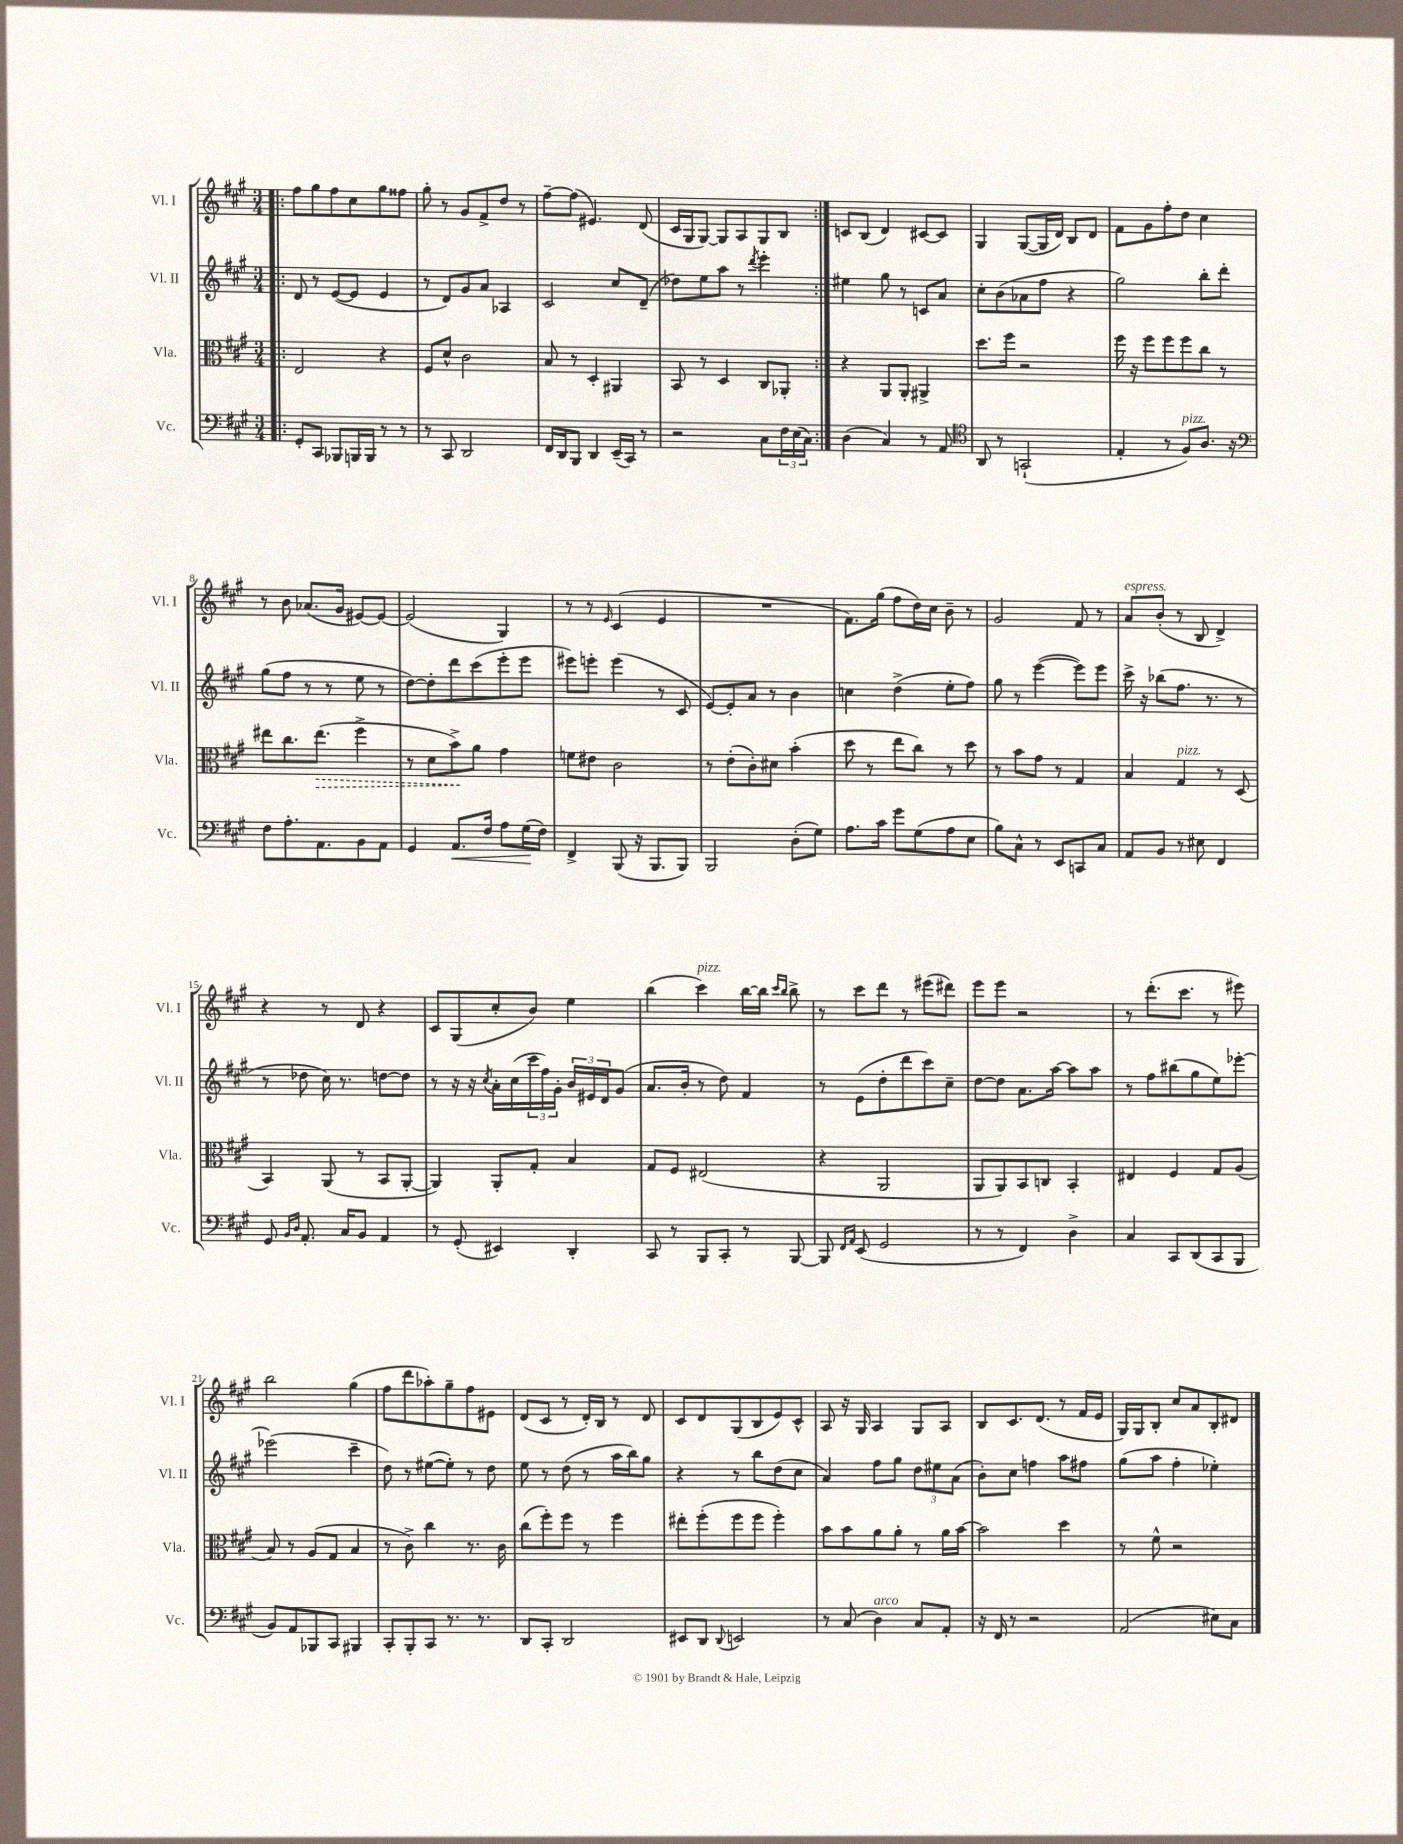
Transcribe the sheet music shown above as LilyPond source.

<<
\new StaffGroup <<
\new Staff = "s0" \with { instrumentName = "Vl. I" shortInstrumentName = "Vl. I" } {
    \clef treble \key a \major \numericTimeSignature \time 3/4
    \repeat volta 2 { \bar ".|:" fis''8 gis''8 fis''8 cis''8 gis''8 fisis''8 |
    gis''8-. r8 gis'8 fis'8-> d''8 r8 |
    fis''8~-- fis''8( eis'4.) d'8( |
    cis'16 gis16 gis8~) gis8 a8 gis8 b8 | }
    c'8 b8( d'4) cis'8~ cis'8 |
    gis4 gis8~( gis16 d'16) b8 d'8 |
    fis'8 gis'8 fis''8-. d''8 cis''4 |
    r8 b'8 aes'8.( gis'16 eis'8~) eis'8~ |
    eis'2( gis4) |
    r8 r8 \grace { e'16 } cis'4( e'4 |
    R2. |
    fis'8.) gis''16( fis''8 d''16) cis''16 b'8-- r8 |
    gis'2 fis'8 r8 |
    a'8^\markup { \italic "espress." } b'8-.( r8 b8 d'4->) |
    r4 r8 d'8 r4 |
    cis'8 gis8( cis''8-. b'8) e''4 |
    b''4( cis'''4^\markup { \italic "pizz." }) b''16~ b''16 \grace { cis'''16 b''16 } b''8-> |
    r8 cis'''8 d'''8 r8 eis'''8( dis'''8) |
    e'''8 e'''8 r2 |
    r8 d'''8.-.( cis'''8. r8 eis'''8) |
    b''2 gis''4( |
    fis''8 d'''8 aes''8-.) gis''8-- fis''8 eis'8 |
    d'8( cis'8 r8 d'16-.) b16 r8 d'8 |
    cis'8 d'8 gis8( b8 e'8) cis'8-^ |
    a8 r16 gis16 a4 gis8 a8 |
    b8 cis'8. d'8.( r8 fis'16 e'16 |
    gis16) gis16 b8-. cis''8 a'8 b8-. dis'8 \bar "|." |
}
\new Staff = "s1" \with { instrumentName = "Vl. II" shortInstrumentName = "Vl. II" } {
    \clef treble \key a \major \numericTimeSignature \time 3/4
    \repeat volta 2 { \bar ".|:" d'8 r8 e'8~( e'8 e'4 |
    r8 d'8) gis'8 a'8 aes4 |
    cis'2 cis''8 d'8--( |
    des''8) e''8 a''8 r8 \acciaccatura { d'''8 } e'''4-. | }
    eis''4 gis''8 r8 c'8 a'8 |
    cis''8-. b'8( aes'8 fis''8 r4 |
    gis''2) b''8-. d'''8-. |
    gis''8( fis''8 r8 r8 e''8 r8 |
    d''8~) d''8-. d'''8 cis'''8( e'''8-. e'''8 |
    eis'''8) e'''8-. e'''4( r8 cis'8 |
    e'8~) e'8-. a'8 r8 b'4 |
    c''4 d''4->( e''8-. fis''8) |
    gis''8 r8 e'''4~( e'''8) e'''8 |
    cis'''16-> r16 bes''8( fis''8. r8. r8 |
    r8 des''8 cis''16) r8. d''8~ d''8 |
    r8 r16 r16 \acciaccatura { cis''8 } a'16-. cis''16( \tuplet 3/2 { cis'''16 fis''16) gis'16-. } \tuplet 3/2 { b'16 eis'16 d'16 } gis'8( |
    a'8. b'16-. r8 d''8) fis'4 |
    r8 e'8( d''8-. d'''8 cis'''8) cis''8-- |
    d''8~ d''8 a'8. a''16~ a''8 a''8 |
    r8 fis''8 bis''8( gis''8 e''8) ees'''8~-. |
    ees'''2( cis'''4-- |
    d''8) r8 eis''8~( eis''8-.) r8 d''8 |
    e''8 r8 d''8( r8 a''16 b''16) gis''8 |
    r4 r8 b''8 d''8( cis''8 |
    a'4) fis''8 gis''8 \tuplet 3/2 { d''8 eis''8 a'8( } |
    b'8-.) cis''8 f''4 a''8 fis''8 |
    gis''8( a''8 fis''4-. ees''4-.) \bar "|." |
}
\new Staff = "s2" \with { instrumentName = "Vla." shortInstrumentName = "Vla." } {
    \clef alto \key a \major \numericTimeSignature \time 3/4
    \repeat volta 2 { \bar ".|:" e2 r4 |
    fis8 d'8-^ cis'2 |
    b8 r8 d4-. ais,4 |
    b,8 r8 d4 cis8 aes,8-. | }
    r4 a,8 a,8-. ais,4-> |
    d''8. fis''16 r2 |
    fis''16 r16 fis''8 fis''8 fis''8 cis''8 r8 |
    eis''8 cis''8. \once \override Hairpin.style = #'dashed-line eis''8.\>( fis''4-> |
    r8 d'8 b'8->\!) a'8 gis'4 |
    f'8 eis'8 cis'2 |
    r8 e'8-.( cis'8-.) dis'8 b'4-.( |
    d''8 r8 e''8 cis''8) r8 d''8 |
    r8 b'8 gis'8 r8 gis4 |
    b4 gis4^\markup { \italic "pizz." } r8 d8( |
    b,4) a,8( r8 b,8 a,8~-. |
    a,4) a,8-. gis8-. b4 |
    gis8 fis8 eis2( |
    r4 a,2 |
    a,8 a,8) b,8 c8 b,4-. |
    eis4 fis4 gis8 a8( |
    b8) r8 a8( gis8 b4 |
    r8 cis'8->) cis''4 r8. cis'16 |
    cis''8( fis''8-.) fis''8 r8 fis''4 |
    eis''8-. fis''8-.( fis''8 fis''8 fis''4-.) |
    b'8 b'8 a'8 a'8-. r8 a'16 b'16~ |
    b'2 d''4 |
    r8 fis'8-^ r2 \bar "|." |
}
\new Staff = "s3" \with { instrumentName = "Vc." shortInstrumentName = "Vc." } {
    \clef bass \key a \major \numericTimeSignature \time 3/4
    \repeat volta 2 { \bar ".|:" gis,8-. cis,8 bes,,8 b,,16 b,,16 r8 r8 |
    r8 cis,8 d,2 |
    fis,16 d,16 b,,8 d,4 e,16--( cis,16) r8 |
    r2 cis8 \tuplet 3/2 { fis16 e16( cis16) } | }
    d4( cis4) r8 a,8 |
    \clef tenor a,8 r8 g,2-!( |
    e4-. r8 fis8^\markup { \italic "pizz." }) a8. r16 |
    \clef bass fis8 a8.-. a,8. b,8 a,8 |
    gis,4 a,8.\< fis16 a8 gis16\!( fis16) |
    fis,4-> b,,8( r16 b,,8. b,,8) |
    b,,2 d8-.( gis8) |
    a8. cis'16 gis'8 gis8( a8 e8 |
    b8) cis8-^ r8 e,8 c,8 cis8 |
    a,8 b,8 r8 eis8 fis,4 |
    gis,8 \grace { b,16 d16 } a,8.-. cis16 b,8 a,4 |
    r8 gis,8-.( eis,4) d,4-. |
    cis,8 r8 b,,8 cis,8-. r8 b,,8~ |
    b,,8 \grace { fis,16 a,16 } e,8( gis,2 |
    r8 r8 fis,4) d4-> |
    cis4 cis,8 d,8( cis,8 b,,8 |
    b,8) a,8 bes,,8 cis,8 bis,,4 |
    cis,8-. b,,8-. cis,8 r8. r8. |
    d,8 cis,8-. d,2 |
    eis,8 d,8 \appoggiatura { d,8 } e,2 |
    r8 cis8( d4^\markup { \italic "arco" }) cis8 a,8-. |
    r16 fis,16 r8 r2 |
    a,2( eis8) cis8 \bar "|." |
}
>>
>>
